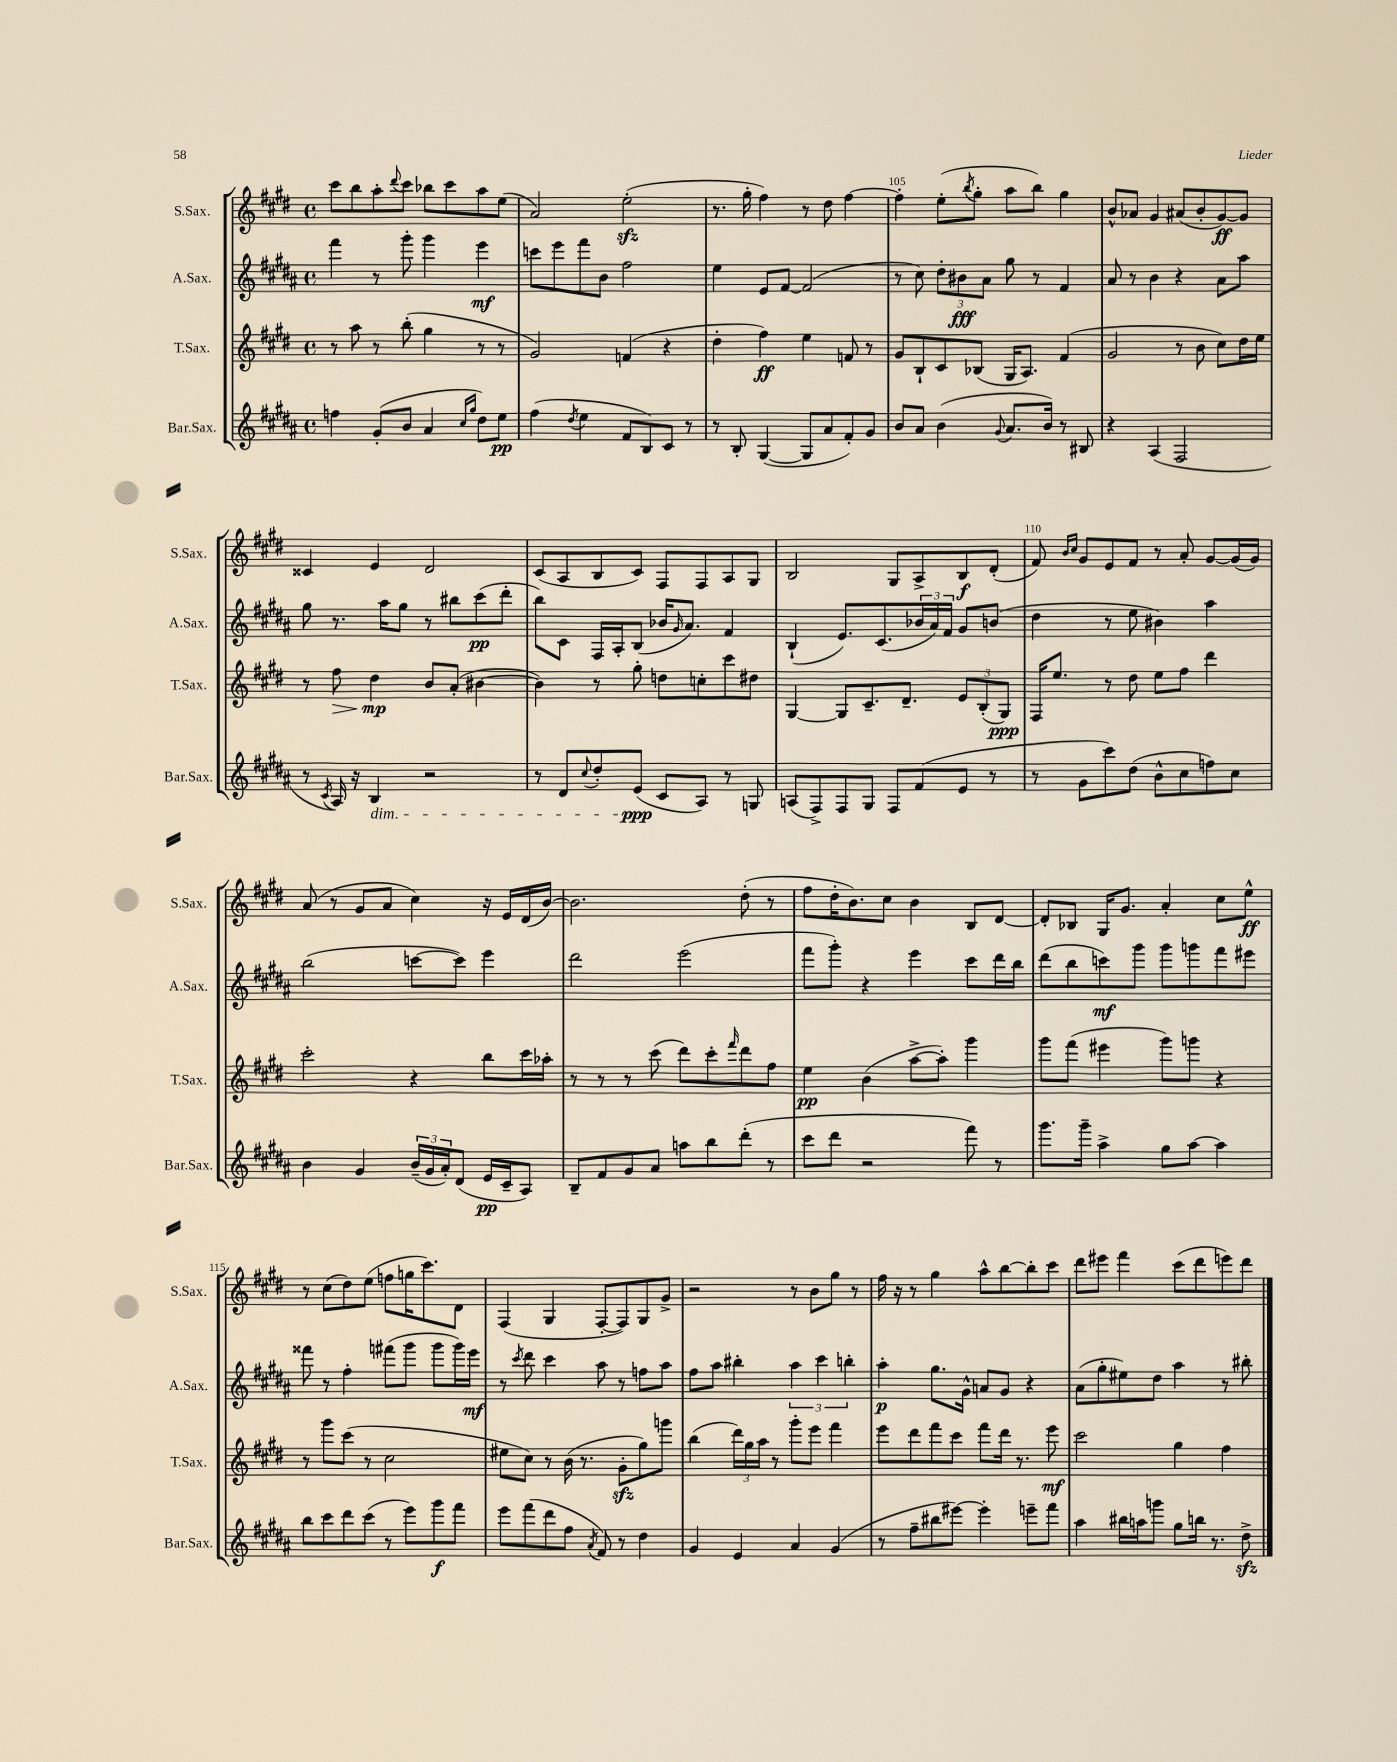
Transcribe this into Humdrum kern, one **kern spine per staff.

**kern	**kern	**kern	**kern
*staff4	*staff3	*staff2	*staff1
*clefG2	*clefG2	*clefG2	*clefG2
*k[f#c#g#d#a#]	*k[f#c#g#d#]	*k[f#c#g#d#a#]	*k[f#c#g#d#]
*M4/4	*M4/4	*M4/4	*M4/4
*met(c)	*met(c)	*met(c)	*met(c)
4ff	8r	4fff#	8ccc#
.	8aa	.	8bb
(8g#'	8r	8r	8aa'
.	.	.	8qqddd#
8b	(8bb'	8ggg#'	8ccc#
4a#	4gg#	4ggg#	8bb-
.	.	.	8ccc#
16qqcc#	.	.	.
16qqgg#	.	.	.
8dd#)	8r	4eee	8aa
8ee	8r	.	(8ee
=	=	=	=
(4ff#	2g#)	8ccc	2a)
.	.	8eee	.
8qdd#	.	.	.
4ee	.	8fff#	.
.	.	8b	.
8f#	(4f	2ff#	(2ee'
8B)	.	.	.
8c#	4r	.	.
8r	.	.	.
=	=	=	=
8r	4dd#'	4ee	8.r
8B'	.	.	.
.	.	.	16gg#'
([4G#	4ff#)	8e	4ff#)
.	.	[8f#	.
8G#]	4ee	(2f#]	8r
8a#	.	.	8dd#
8f#')	8f	.	[4ff#
8g#	8r	.	.
=	=	=	=
8b	8g#	8r	4ff#']
8a#	8B`	8cc#)	.
(4b	8c#	12dd#'	(8ee'
.	.	12b#	.
.	.	.	8qbb
.	(8B-	.	8gg#'
.	.	12a#	.
8qqg#	.	.	.
8.a#	16G#	8gg#	8aa
.	8.A)	.	.
.	.	8r	8bb)
16b)	.	.	.
8r	(4f#	4f#	4gg#
8B#	.	.	.
=	=	=	=
4r	2g#	8a#	8b^^
.	.	8r	8a-
(4A#	.	4b	4g#
2F#	8r	4r	(8a#
.	8b	.	8b'
.	8cc#)	8a#	[8g#)
.	16dd#	8aa#	8g#]
.	16ee	.	.
=	=	=	=
8r	8r	8gg#	4c##
8qc#	.	.	.
16A#)	8ff#	8.r	.
16r	.	.	.
4B	4dd#	.	4e
.	.	16aa#	.
.	.	8gg#	.
2r	8b	8r	2d#
.	(8a'	8bb#	.
.	[4b#	(8ccc#	.
.	.	8ddd#'	.
=	=	=	=
8r	4b#])	8bb)	(8c#
8d#	.	8c#	8A
8qqcc#	.	.	.
8dd#'	8r	16F#	8B
.	.	16A#'	.
(8e	8gg#'	(8B	8c#)
8c#	8dd	16b-	8F#
.	.	16qqg#	.
.	.	8.a#)	.
8A#)	8cc'	.	8F#
8r	8ccc#	4f#	8A
8G	8dd#	.	8G#
=	=	=	=
(8A	[4G#	(4B`	2B
8F#^)	.	.	.
8F#	8G#]	8.e)	.
8G#	8.c#~	.	.
.	.	(8.c#	.
8F#	.	.	8G#
.	8.d#~	.	.
(8f#	.	24b-	8A^
.	.	24a#)	.
.	.	24f#	.
8e	12e	8g#	8B
.	(12B'	.	.
8r	.	(8b	(8d#'
.	12G#)	.	.
=	=	=	=
8r	16F#	4dd#	8f#)
.	8.ee	.	.
.	.	.	16qqb
.	.	.	16qqcc#
8g#	.	.	8g#
8ccc#)	8r	8r	8e
(8dd#	8dd#	8ee	8f#
8b^^	8ee	4b#)	8r
8cc#	8ff#	.	8a'
8ff)	4ddd#	4aa#	[8g#
8cc#	.	.	(16g#]
.	.	.	16g#)
=	=	=	=
4b	2ccc#'	(2bb	(8a
.	.	.	8r
4g#	.	.	8g#
.	.	.	8a
(24b~	4r	[8ccc	4cc#)
24g#	.	.	.
24a#')	.	.	.
(8d#	.	8ccc])	.
16e	8bb	4eee	16r
16c#~	.	.	16e
8A#)	16ccc#	.	(16d#
.	16aa-'	.	[16b)
=	=	=	=
8B~	8r	2ddd#	2.b]
8f#	8r	.	.
8g#	8r	.	.
8a#	(8ccc#	.	.
8aa	8ddd#)	(2eee	.
8bb	8ccc#'	.	.
.	16qqfff#	.	.
(8ddd#'	8ddd#	.	(8dd#'
8r	8ff#	.	8r
=	=	=	=
8ccc#	4ee	8fff#	8ff#
8ddd#	.	8ggg#')	16dd#'
.	.	.	8.b)
2r	(4b	4r	.
.	.	.	8cc#
.	[8aa^	4eee	4b
.	8aa'])	.	.
8fff#)	4ggg#	8ccc#	8B
8r	.	16ddd#	[8d#
.	.	16bb	.
=	=	=	=
8.ggg#	8ggg#	(8ddd#	8d#']
.	(8fff#	8bb	8B-
16ggg#~	.	.	.
4aa#^	4eee#	8ccc)	16G#
.	.	.	8.g#
.	.	8ggg#	.
8gg#	8ggg#)	8ggg#	4a'
[8aa#	8ggg	8ggg	.
4aa#]	4r	8fff#	8cc#
.	.	8eee#	8ee^^
=	=	=	=
8bb	8r	8fff##	8r
8ccc#	8ggg#	8r	(8cc#
8ddd#	(8ccc#	4ff#'	8dd#)
(8ccc#	8r	.	(8ee
8r	2cc#	(8fff#	8ff
8eee)	.	8ggg#	16gg
.	.	.	8.ccc#)
8ggg#	.	8ggg#	.
8fff#	.	16ggg#)	8d#
.	.	16eee	.
=	=	=	=
8eee	8ee#	8r	(4F#
.	.	8qccc#	.
(8fff#	8cc#)	8ddd#	.
8ddd#	8r	4ccc#	4G#
8ff#	(16b	.	.
.	8.r	.	.
8qa#	.	.	.
8f#)	.	8aa#	[8F#'
8r	8g#'	8r	8F#])
4dd#	8gg#)	8ff	8G#
.	8ggg	8aa#	8g#^
=	=	=	=
4g#	(4bb	8ff#	2r
.	.	8aa#	.
4e	24ddd#)	4bb#'	.
.	24gg#	.	.
.	24aa	.	.
.	8r	.	.
4a#	8ggg#'	6aa#	8r
.	8eee	.	8b
.	.	6ccc#	.
(4g#	4fff#	.	8gg#
.	.	6bb'	.
.	.	.	8r
=	=	=	=
8r	8eee	4aa#'	16ff#
.	.	.	16r
8ff#~	8ddd#	.	8r
8bb#	8fff#	8.gg#	4gg#
[8eee#)	8ccc#	.	.
.	.	16g#^^	.
4eee#']	8fff#	8a	8aa^^
.	16ddd#	8g#	[8bb
.	8.r	.	.
8eee~	.	4r	8bb']
8fff#	8eee	.	8ccc#
=	=	=	=
4aa#	2ccc#	(8a#	8ddd#
.	.	8gg#'	8eee#
16bb#	.	8ee#)	4fff#
16aa	.	.	.
8ggg	.	8dd#	.
8gg#	4gg#	4aa#	(8ccc#
16bb	.	.	8ddd#
8.r	.	.	.
.	4ff#	8r	8eee)
8dd#^	.	8bb#'	8ddd#
==	==	==	==
*-	*-	*-	*-
